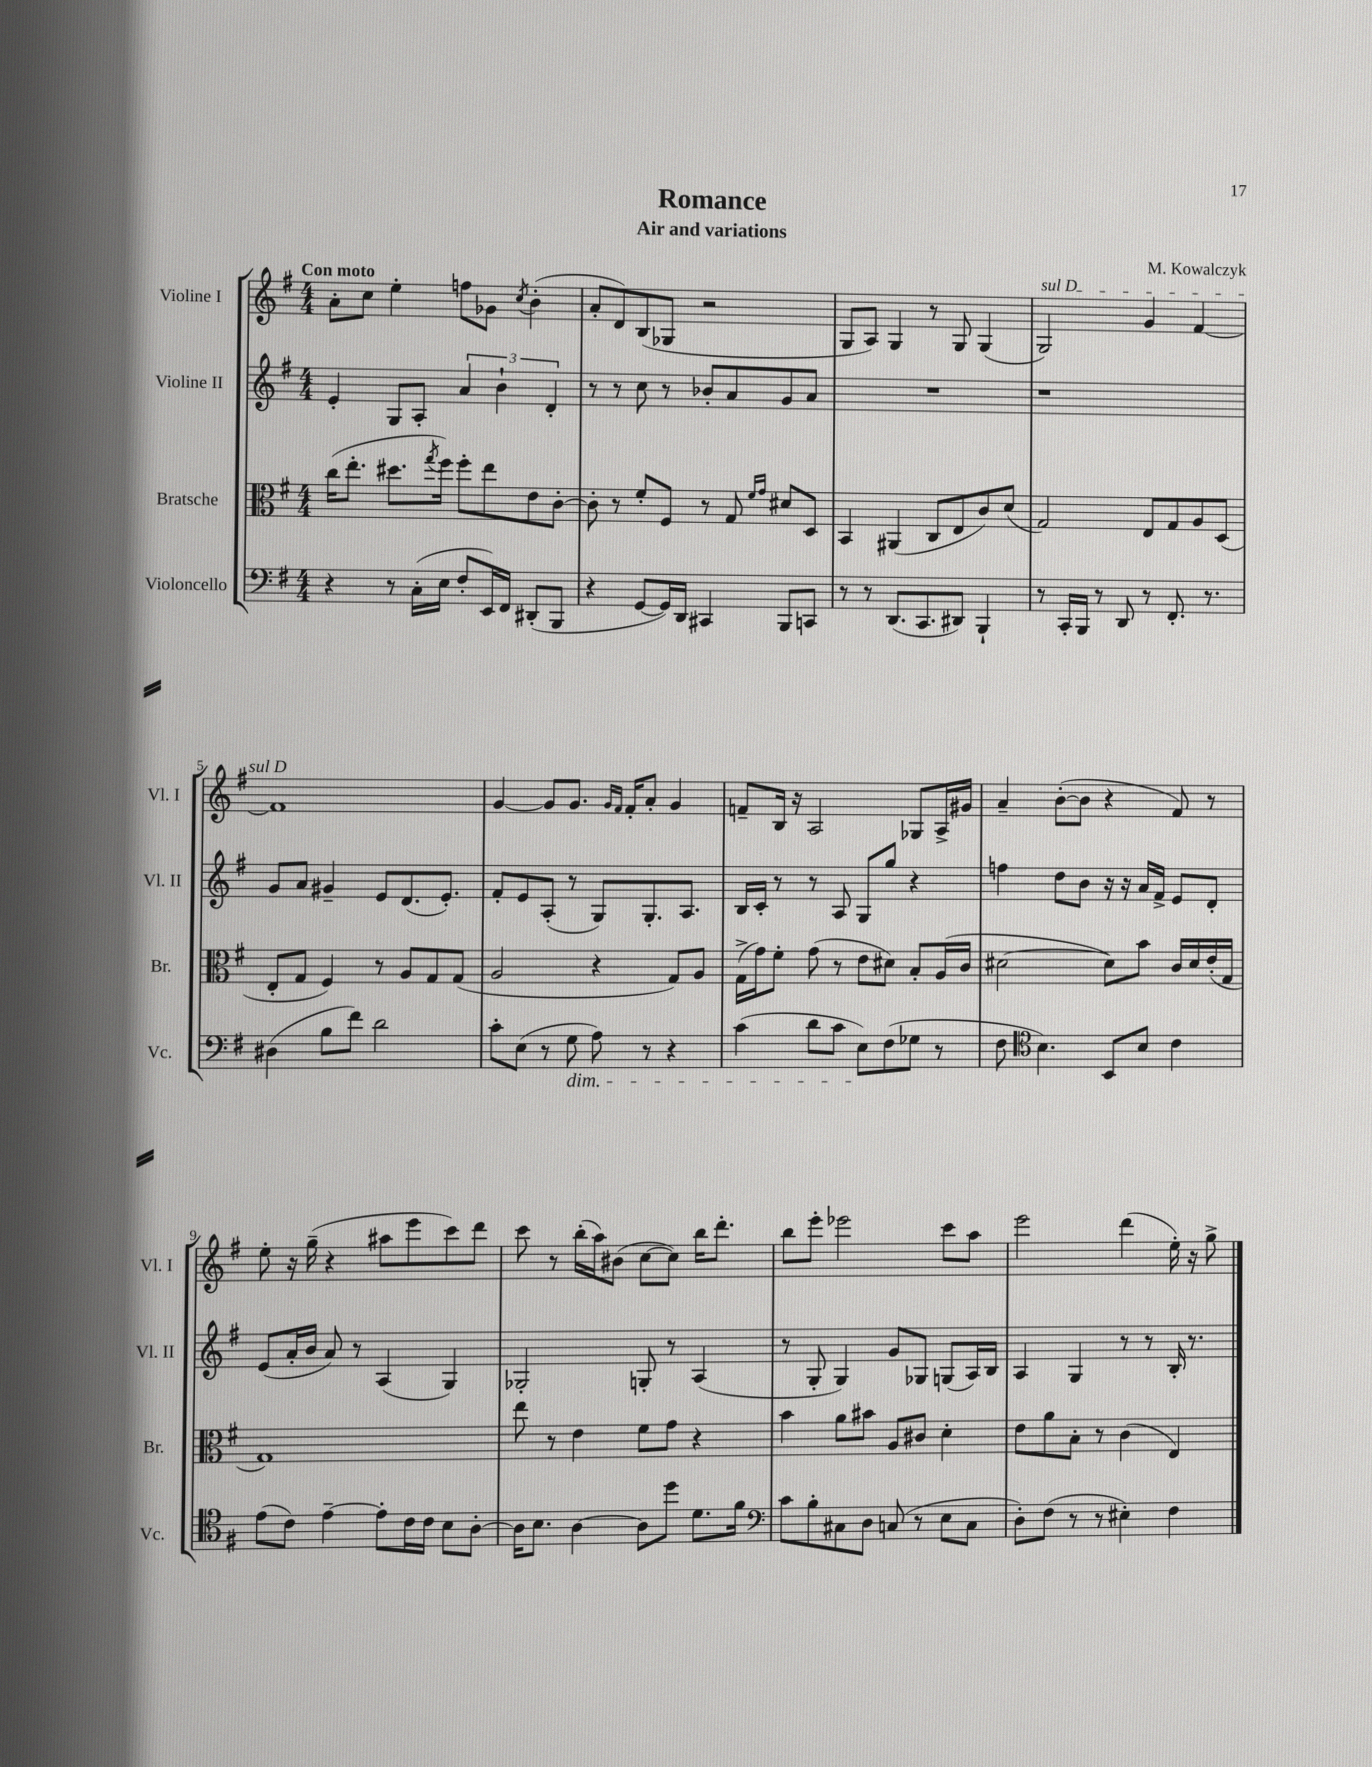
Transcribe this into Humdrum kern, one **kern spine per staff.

**kern	**kern	**kern	**kern
*part4	*part3	*part2	*part1
*staff4	*staff3	*staff2	*staff1
*I"Violoncello	*I"Bratsche	*I"Violine II	*I"Violine I
*I'Vc.	*I'Br.	*I'Vl. II	*I'Vl. I
*clefF4	*clefC3	*clefG2	*clefG2
*k[f#]	*k[f#]	*k[f#]	*k[f#]
*M4/4	*M4/4	*M4/4	*M4/4
=1	=1	=1	=1
!	!	!	!LO:TX:a:B:t=Con moto
4r	(16cc\KL	4e'/	8a'\L
.	8.ee'\J	.	.
.	.	.	8cc\J
8r	8.dd#X\L	8G/L	4ee'\
(16C'\LL	.	8A'/J	.
.	8qgg/	.	.
16E\JJ	16ff#\Jk)	.	.
8F#'/L	8ff#'\L	6a/	8ffn\L
16EE/L)	8ee\	.	8g-X\J
.	.	6b`\	.
16FF#/JJ	.	.	.
.	.	.	8qcc/
(8DD#X'/L	8e\	.	(4b'\
.	.	6d'/	.
8BBB/J	[8c'\J	.	.
=2	=2	=2	=2
4r	8c'\]	8r	8a'/L
.	8r	8r	8d/)
[8GG/L	8f#'/L	8cc\	(8B/
16GG/L])	8F#/J	8r	8G-X/J
16DD/JJ	.	.	.
4CC#X/	8r	8b-X'/L	2r
.	8G/	8a/	.
.	16qqf#/LL	.	.
.	16qqg/JJ	.	.
8BBB/L	8d#X/L	8g/	.
8CCn/J	8D/J	8a/J	.
=3	=3	=3	=3
8r	4BB/	1r	8G/L
8r	.	.	8A/J)
(8.DD/L	(4AA#X/	.	4G/
8.CC/	.	.	.
.	8C/L	.	8r
8DD#X/J)	8E/	.	8G/
4BBB`/	8c/)	.	(4G/
.	(8d/J	.	.
=4	=4	=4	=4
!	!	!	!LO:TX:a:i:t=sul D
8r	2G/)	1r	2G/)
16CC'/LL	.	.	.
16BBB/JJ	.	.	.
8r	.	.	.
8DD/	.	.	.
8r	8E/L	.	4g/
8.FF#'/	8G/	.	.
.	8A/	.	[4f#/
8.r	.	.	.
.	(8D/J	.	.
!!LO:LB:g=z
=5	=5	=5	=5
(4D#X\	8E'/L	8g/L	1f#]
.	8G/J	8a/J	.
8B\L	4F#/)	4g#X~/	.
8f#\J)	.	.	.
2d\	8r	8e/L	.
.	8A/L	(8.d/	.
.	8G/	.	.
.	.	8.e'/J)	.
.	(8G/J	.	.
=6	=6	=6	=6
8c'\L	2A/	8f#'/L	[4g/
(8E\J	.	8e/	.
8r	.	(8A'/J	8g/L]
!LO:TX:b:i:t=dim.	!	!	!
8G\	.	8r	8.g/J
8A\)	4r	8G/L)	.
.	.	.	16qqg/LL
.	.	.	16qqf#/JJ
.	.	.	16f#'/KL
8r	.	8.G'/	8a'/J
4r	8G/L)	.	4g/
.	.	8.A/J	.
.	8A/J	.	.
=7	=7	=7	=7
(4c\	(16G^\LL	16B/LL	8fn~/L
.	16g\J)	16c'/JJ	.
.	8f#'\J	8r	16B/Jk
.	.	.	16r
8d\L	(8g\	8r	2A/
8c\J	8r	8A/	.
8E\L)	8e\L	8G/L	.
(8F#\	8d#X\J)	8gg/J	.
8G-X\J	8B'/L	4r	8G-X/L
8r	(16A/L	.	16A^/L
.	16c/JJ	.	16g#X/JJ
=8	=8	=8	=8
8F#\	[2d#X\	4ffn\	4a~/
*clefC4	*	*	*
4.B\)	.	.	.
.	.	8dd\L	([8b'\L
.	.	8b\J	8b\J]
8BB/L	8d#\L])	16r	4r
.	.	16r	.
8B/J	8b\J	16a/LL	.
.	.	16f#^/JJ	.
4c\	16c/LL	8e/L	8f#/)
.	16d#/	.	.
.	(16e'/	8d'/J	8r
.	16G/JJ	.	.
!!LO:LB:g=z
=9	=9	=9	=9
(8e\L	1G)	(8e/L	8ee'\
8c\J)	.	16a'/L	16r
.	.	16b/JJ	(16gg~\
[4e~\	.	8a/)	4r
.	.	8r	.
8e'\L]	.	(4A/	8aa#X\L
16c\L	.	.	8eee\
16c\JJ	.	.	.
8B\L	.	4G/)	8ccc\)
[8A'\J	.	.	8ddd\J
=10	=10	=10	=10
16A\KL]	8ee\	2G-X'/	8ccc\
8.B\J	.	.	.
.	8r	.	8r
[4A\	4e\	.	(16bb'\LL
.	.	.	16aa\J)
.	.	.	(8b#X\J
8A\L]	8f#\L	8Gn'/	[8cc\L
8dd\J	8g\J	8r	8cc\J])
8.d\L	4r	(4A/	16bb\KL
.	.	.	8.ddd'\J
16f#\Jk	.	.	.
=11	=11	=11	=11
*clefF4	*	*	*
8c\L	4b\	8r	8bb\L
8B'\	.	8G'/	8eee'\J
8C#X\	8a\L	4G/)	2eee-X\
8D\J	8b#X\J	.	.
(8Cn/	8A/L	8g/L	.
8r	8c#X/J	8G-X/J	.
8E\L	4d'\	(8Gn/L	8ccc\L
8C\J	.	16A/L)	8aa\J
.	.	16B/JJ	.
=12	=12	=12	=12
8D'\L)	8e\L	4A/	2eee\
(8F#\J	8a\	.	.
8r	8B'\J	4G/	.
8r	8r	.	.
4E#X'\)	(4c\	8r	(4ddd\
.	.	8r	.
4F#\	4E/)	16B'/	16ee'\)
.	.	8.r	16r
.	.	.	8gg^\
==	==	==	==
*-	*-	*-	*-
